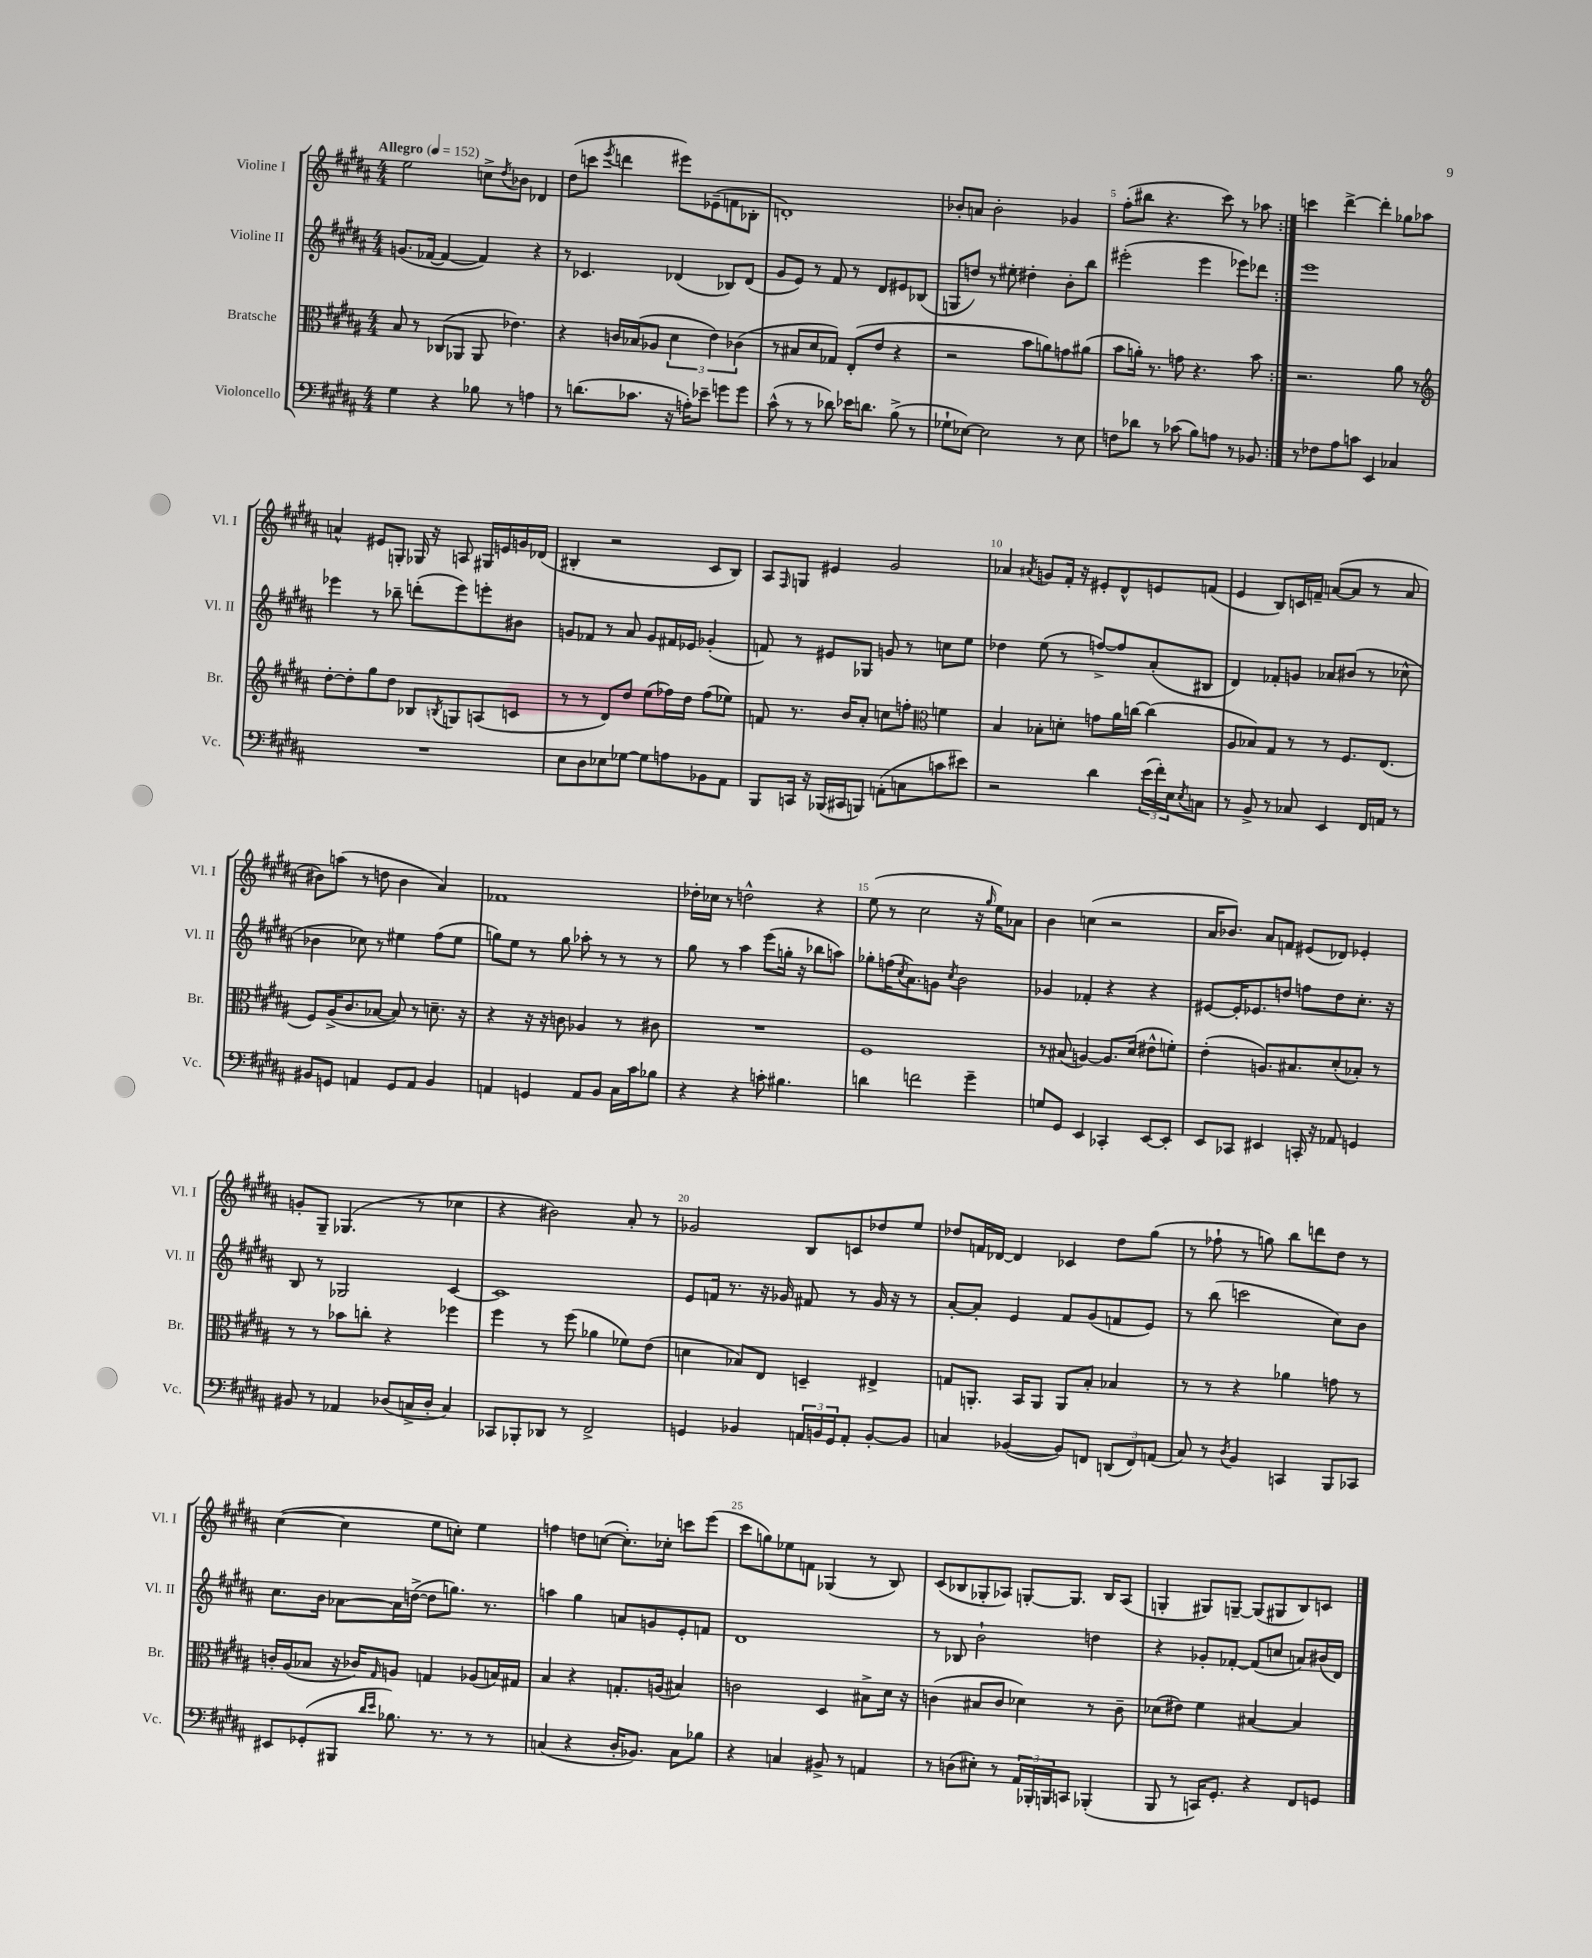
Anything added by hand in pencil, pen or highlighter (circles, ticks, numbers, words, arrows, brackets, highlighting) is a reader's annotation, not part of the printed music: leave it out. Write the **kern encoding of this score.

**kern	**kern	**kern	**kern
*part4	*part3	*part2	*part1
*staff4	*staff3	*staff2	*staff1
*I"Violoncello	*I"Bratsche	*I"Violine II	*I"Violine I
*I'Vc.	*I'Br.	*I'Vl. II	*I'Vl. I
*clefF4	*clefC3	*clefG2	*clefG2
*k[f#c#g#d#a#]	*k[f#c#g#d#a#]	*k[f#c#g#d#a#]	*k[f#c#g#d#a#]
*M4/4	*M4/4	*M4/4	*M4/4
*MM152	*MM152	*MM152	*MM152
=1	=1	=1	=1
!	!	!	!LO:TX:a:B:t=Allegro
4G#\	8B/	(8.gn/L	2ee\
.	8r	.	.
.	.	[16f-X/Jk	.
4r	(8C-X/L	4f-/_	.
.	8AA-X/J	.	.
8B-X\	8AA-/	4f-/])	8ccn^\L
.	.	.	8qdd#/
8r	4.e-X\)	.	8b-X\J
4An\	.	4r	4d-X/
=2	=2	=2	=2
8r	4r	8r	(8dd#\L
(8.dn\L	.	4.c-X/	8cccn\J
.	.	.	8qeee/
.	16cn/LL	.	4dddn\
8.c-X\J	(16B-X/J	.	.
.	8A-X/J	.	.
16r	6d#\	(4d-X/	8eee#X\L)
16An'\KL)	.	.	.
8e-X~\J	.	.	(8e-X~\
.	6e\)	.	.
8gn\L	.	8B-X/L)	8fn\
.	(6c-X\	.	.
8g\J	.	(8d-/J	8B-X'\J
=3	=3	=3	=3
(8c#^^\	8r	8g#/L	1dn')
8r	8B#X/L	8e/J)	.
8r	8d#/	8r	.
8d-X\)	8G-X/J)	8f#/	.
16e-X\KL	(8E'/L	8r	.
8.dn\J	.	.	.
.	8e/J	8d#/L	.
(8B^\	4r	8e#X/	.
8r	.	(8B-X/J	.
=4	=4	=4	=4
8G-X`\L	2r	8Gn/L	8b-X'/L
[8E-X\J)	.	8ddn/J)	8an/J
2E-\]	.	8r	2b-'\
.	.	8ee#X'\	.
.	8b\L	4dd#X'\	.
.	8an\)	.	.
8r	8gn\	8b'\L	4g-X/
8E-\	(8a#X\J	8bb\J	.
=5	=5	=5	=5
8Fn\L	8b\L	(2eee#X'\	(8ff#'\L
8d-X\J	16an'\Jk)	.	8bb#X\J
.	8.r	.	.
8r	.	.	4.r
(8c-X\	8gn\	.	.
8B\L)	4.r	4eee#\	.
8An\J	.	.	8ccc#\)
8r	.	8eee-X\L)	8r
8BB-X/	8b\	8ddd-X\J	8aa-X\
=6:|!	=6:|!	=6:|!	=6:|!
8r	2.r	1eee	4cccn\
8F-X\L	.	.	.
8A#\	.	.	[4ddd#^\
8cn\J	.	.	.
4EE/	.	.	4ddd#'\]
4C-X/	8a#\	.	8gg-X\L
.	8r	.	8aa-X\J
!!LO:LB:g=z
=7	=7	=7	=7
*	*clefG2	*	*
1r	[8dd#'\L	4eee-X\	4an^^/
.	8dd#'\]	.	.
.	8gg#\	8r	8e#X/L
.	8dd#\J	8bb-X~\	8Gn'/J
.	8B-X/L	(8dddn'\L	16G-X/
.	.	.	16r
.	8qBn/	.	.
.	8Gn/	8eee-\)	8An/
.	(8An/	8eeen'\	16G#X/LL
.	.	.	16en/
.	8cn/J	8b#X\J	16gn/
.	.	.	(16d-X/JJ
=8	=8	=8	=8
8E\L	8r	8gn/L	4B#X'/
8D#\	8r	8f-X/J	.
8E-X\	8d#/L)	8r	2r
[8G-X\J	8dd#/J	8a#/	.
8G-\L]	(8ee\L	8g/L	.
8An\	16ff-X\L)	16f#X/L	.
.	16dd#\JJ	16e-X/JJ	.
8BB-X\	(8ff-\L	(4g-X'/	8c#/L
8AA#\J	8ee-X\J)	.	8B#/J)
=9	=9	=9	=9
8BBB/L	8fn/	8fn/)	8A#/L
.	.	.	16qqF#/
16CCn/Jk	8.r	8r	8Gn/J
16r	.	.	.
(16BBB-X/LL	.	8e#X/L	4e#X/
16CC#X/J	16b/KL	.	.
8BBBn/J)	8a#'/J	8G-X/J	.
(8AAn'\L	8ccn\L	8gn/	2g#/
8Cn\	8ffn'\J	8r	.
*	*clefC3	*	*
8cn\	4fn\	8ccn\L	.
8e#X\J)	.	8ee\J	.
=10	=10	=10	=10
2r	4B/	4dd-X\	4a-X/
.	.	.	8qa#X/
.	8B-X'\L	(8ee\	8gn/L
.	8dn'\J	8r	16f#'/Jk
.	.	.	16r
4d#\	8gn\L	[8ffn^/L)	8e#X'/L
.	16a#\L	8ff/]	8d#^^/
.	[16ccn\JJ	.	.
(24e\LL	(4cc\]	(8a#'/	8en/
24f#'\)	.	.	.
24E\J	.	.	.
8qE/	.	.	.
8Cn\J	.	8B#X/J	(8fn/J
=11	=11	=11	=11
8r	8A#/L	4d#/)	4e/
8BB^/	8B-X/)	.	.
8r	8G#/J	8f-X'/L	8B/L)
8C-X/	8r	8gn/J	16cn/L
.	.	.	16fn~/JJ
4EE/	8r	8a-X/L	([8an/L
.	8.F#/L	(8b#X/J	8a/J]
16FF#/LL	.	8r	8r
16AAn/JJ	(8.E/J	.	.
8r	.	8cc-X^^\	8a/
!!LO:LB:g=z
=12	=12	=12	=12
8BB#X/L	8F#/L)	4b-X\	8b#X\L)
8GGn/J	(16A#^/K	.	(8aan\J
.	8.c#/	.	.
4AAn/	.	8cc-X\)	8r
.	[8B-X/J	8r	8ddn\
8GG/L	8B-/])	4ee#X\	4b#\
8AA/J	8r	.	.
4BB#/	8.dn~\	(8ff#\L	4a#/)
.	.	8ee#\J	.
.	16r	.	.
=13	=13	=13	=13
4AAn/	4r	8ggn\L)	1f-X
.	.	8ee\J	.
4GGn/	16r	8r	.
.	16r	.	.
.	8cn\	8gg\	.
8AA/L	4A-X/	8aa-X'\	.
8BB/J	.	8r	.
16C#\LL	8r	8r	.
16c#\J	.	.	.
8B-X\J	8c#X\	8r	.
=14	=14	=14	=14
4r	1r	8gg#\	16dd-X'\LL
.	.	.	16cc-X\JJ
.	.	8r	8r
4r	.	4aa#\	2ddn^^\
8cn'\	.	(8eee\L	.
4.B#X\	.	16ggn'\Jk	.
.	.	16r	.
.	.	8bb-X\L	4r
.	.	8aan\J)	.
=15	=15	=15	=15
4dn\	1F#	8gg-X'\L	(8ee\
.	.	(16ffn\K	8r
.	.	8qcc#/	.
.	.	8.a#\)	.
2fn\	.	.	2cc#\
.	.	8gn\J	.
.	.	8qcc#/	.
.	.	2b\	.
4g#~\	.	.	16r
.	.	.	16qqgg#/
.	.	.	16ee\KL)
.	.	.	8a-X\J
=16	=16	=16	=16
8Gn/L	8r	4g-X/	4b\
8GG#/J	(8B#X/	.	.
4EE/	[4An/)	4f-X'/	(4ccn\
4CC-X'/	8.A/L]	4r	2r
.	(16d#/Jk	.	.
[8EE/L	8e#X^^\L	4r	.
8EE'/J]	8fn'\J)	.	.
=17	=17	=17	=17
8EE/L	(4e'\	[8e#X/L	16a#/KL
.	.	.	8.b-X/J)
8CC-X/J	.	16e#'/K]	.
.	.	8.e-X/	.
4EE#X/	8.An/L)	.	8a#/L
.	.	8ddn/J	8fn/J
.	8.B#X/	.	.
16CCn'/	.	8ffn\L	(8e#X/L
16r	.	.	.
8AA-X/	(8d#'/	8dd\	8d-X/J)
4GGn/	8B-X'/J)	8.cc#'\J	4e-X'/
.	8r	.	.
.	.	16r	.
!!LO:LB:g=z
=18	=18	=18	=18
8BB#X/	8r	8B/	8gn'/L
8r	8r	8r	8G#~/J
4AA-X/	8b-X\L	2G-X/	(4.G-X/
.	8ccn'\J	.	.
(8D-X/L	4r	.	.
16Cn^/L	.	.	8r
16D-'/JJ	.	.	.
4C/)	4ff-X\	[4c#/	4cc-X\
=19	=19	=19	=19
8CC-X/L	4ff#\	1c#]	4r
8BBB-X'/	.	.	.
8DD-X/J	8r	.	2b#X\)
8r	(8ff#\	.	.
2FF#^/	4a-X\	.	.
.	8f-X\L)	.	8a#'/
.	(8e\J	.	8r
=20	=20	=20	=20
4GGn/	4dn\	8e/L	2g-X/
.	.	16fn/Jk	.
.	.	8.r	.
4BB-X/	8B-X/L)	.	.
.	8E/J	16r	.
.	.	16g-X/	.
24AAn/LL	4Dn~/	8f#X/	8B/L
24BBn/	.	.	.
24GG/J	.	.	.
8AA'/J	.	8r	8cn/
[8BB'/L	4E#X^/	16g-/	8dd-X/
.	.	16r	.
8BB/J]	.	8r	8ee/J
=21	=21	=21	=21
4Cn/	8Gn/L	[8a#'/L	8dd-X/L
.	8.AAn'/J	8a#'/J]	16fn/L
.	.	.	[16d-X/JJ
([4BB-X/	.	4e/	4d-/]
.	16BB/KL	.	.
.	8AA/J	.	.
8BB-/L])	8AA/L	8f#/L	4c-X/
8FFn/J	8B'/J	(8g#/	.
(12DDn/L	4B-X/	8fn/	8dd-\L
12FF/)	.	.	.
.	.	8e/J)	(8gg#\J
(12AAn/J	.	.	.
=22	=22	=22	=22
8C#/)	8r	8r	8r
8r	8r	(8bb\	8ff-X`\
8qD#/	.	.	.
4BB/	4r	2cccn\	8r
.	.	.	8ggn\)
4CCn/	4a-X\	.	8bb\L
.	.	.	8dddn\
8BBB/L	8gn\	8cc#\L)	8dd#\J
8CC-X/J	8r	8b\J	8r
!!LO:LB:g=z
=23	=23	=23	=23
8EE#X/L	16cn'/LL	8.cc#\L	([4cc#\
.	(16A#/J	.	.
(8GG-X'/	8B-X/J	.	.
.	.	16b\Jk	.
8BBB#X/J	16r	[8a-X\L	4cc#\]
.	16c-X/KL)	.	.
16qqd#/LL	.	.	.
16qqe/JJ	16qqG#/	.	.
8.B-X\)	8An/J	16a-\L]	.
.	.	([16ddn^\JJ	.
.	4Gn/	8dd\L]	8ee\L
8.r	.	.	.
.	.	8.ggn\J)	8ccn'\J)
8r	(8A-X/L	.	4ee\
.	.	8.r	.
8r	16Bn/L)	.	.
.	16G#X/JJ	.	.
=24	=24	=24	=24
(4Cn/	4B/	4aan\	4ffn\
4r	4r	4gg#\	8ddn\L
.	.	.	([8ccn\J
16D#'/KL	8.Gn'/L	8an/L	8.cc'\L])
8.BB-X/J)	.	.	.
.	.	8gn/	.
.	(16An/Jk	.	16cc-X'\Jk
8C\L	4B#X/)	8e'/	8cccn\L
8B-X\J	.	8fn/J	(8eee\J
=25	=25	=25	=25
4r	2cn\	1d#	8ccc#\L
.	.	.	8ggn\)
4Cn/	.	.	8ee-X\
.	.	.	8fn\J
8BB#X^/	4D#/	.	(4G-X/
8r	.	.	.
4AAn/	8B#X^\L	.	8r
.	16d#\Jk	.	8B/)
.	16r	.	.
=26	=26	=26	=26
8r	(4cn\	8r	(8c#/L
(8Dn\L	.	8B-X/	8B-X/
8E#X'\J)	8B#X/L	2b`\	8G-X'/
8r	8c/J	.	8A-X/J)
24AA#/LL	4d-X\)	.	[8Gn'/L
24BBB-X'/	.	.	.
24BBBn/J	.	.	.
8CCn/J	.	.	8.G/J]
(4BBB-X'/	8r	4ddn\	.
.	.	.	16B-/KL
.	8c~\	.	(8A-/J
=27	=27	=27	=27
8BBB/	(8d-X\L	4r	4Gn'/
8r	8e#X\J)	.	.
16CCn/KL)	4f#\	8g-X'/L	8G#X/L)
8.GG#'/J	.	.	.
.	.	[8f-X'/J	[8Gn~/J
4r	[4B#X/	(8f-/L]	(8G/L]
.	.	8ccn/J	8G#X/
8FF#/L	4B#/]	8an/L)	8B/)
8GGn/J	.	(16b#X/L	8cn/J
.	.	16d#/JJ)	.
==	==	==	==
*-	*-	*-	*-
